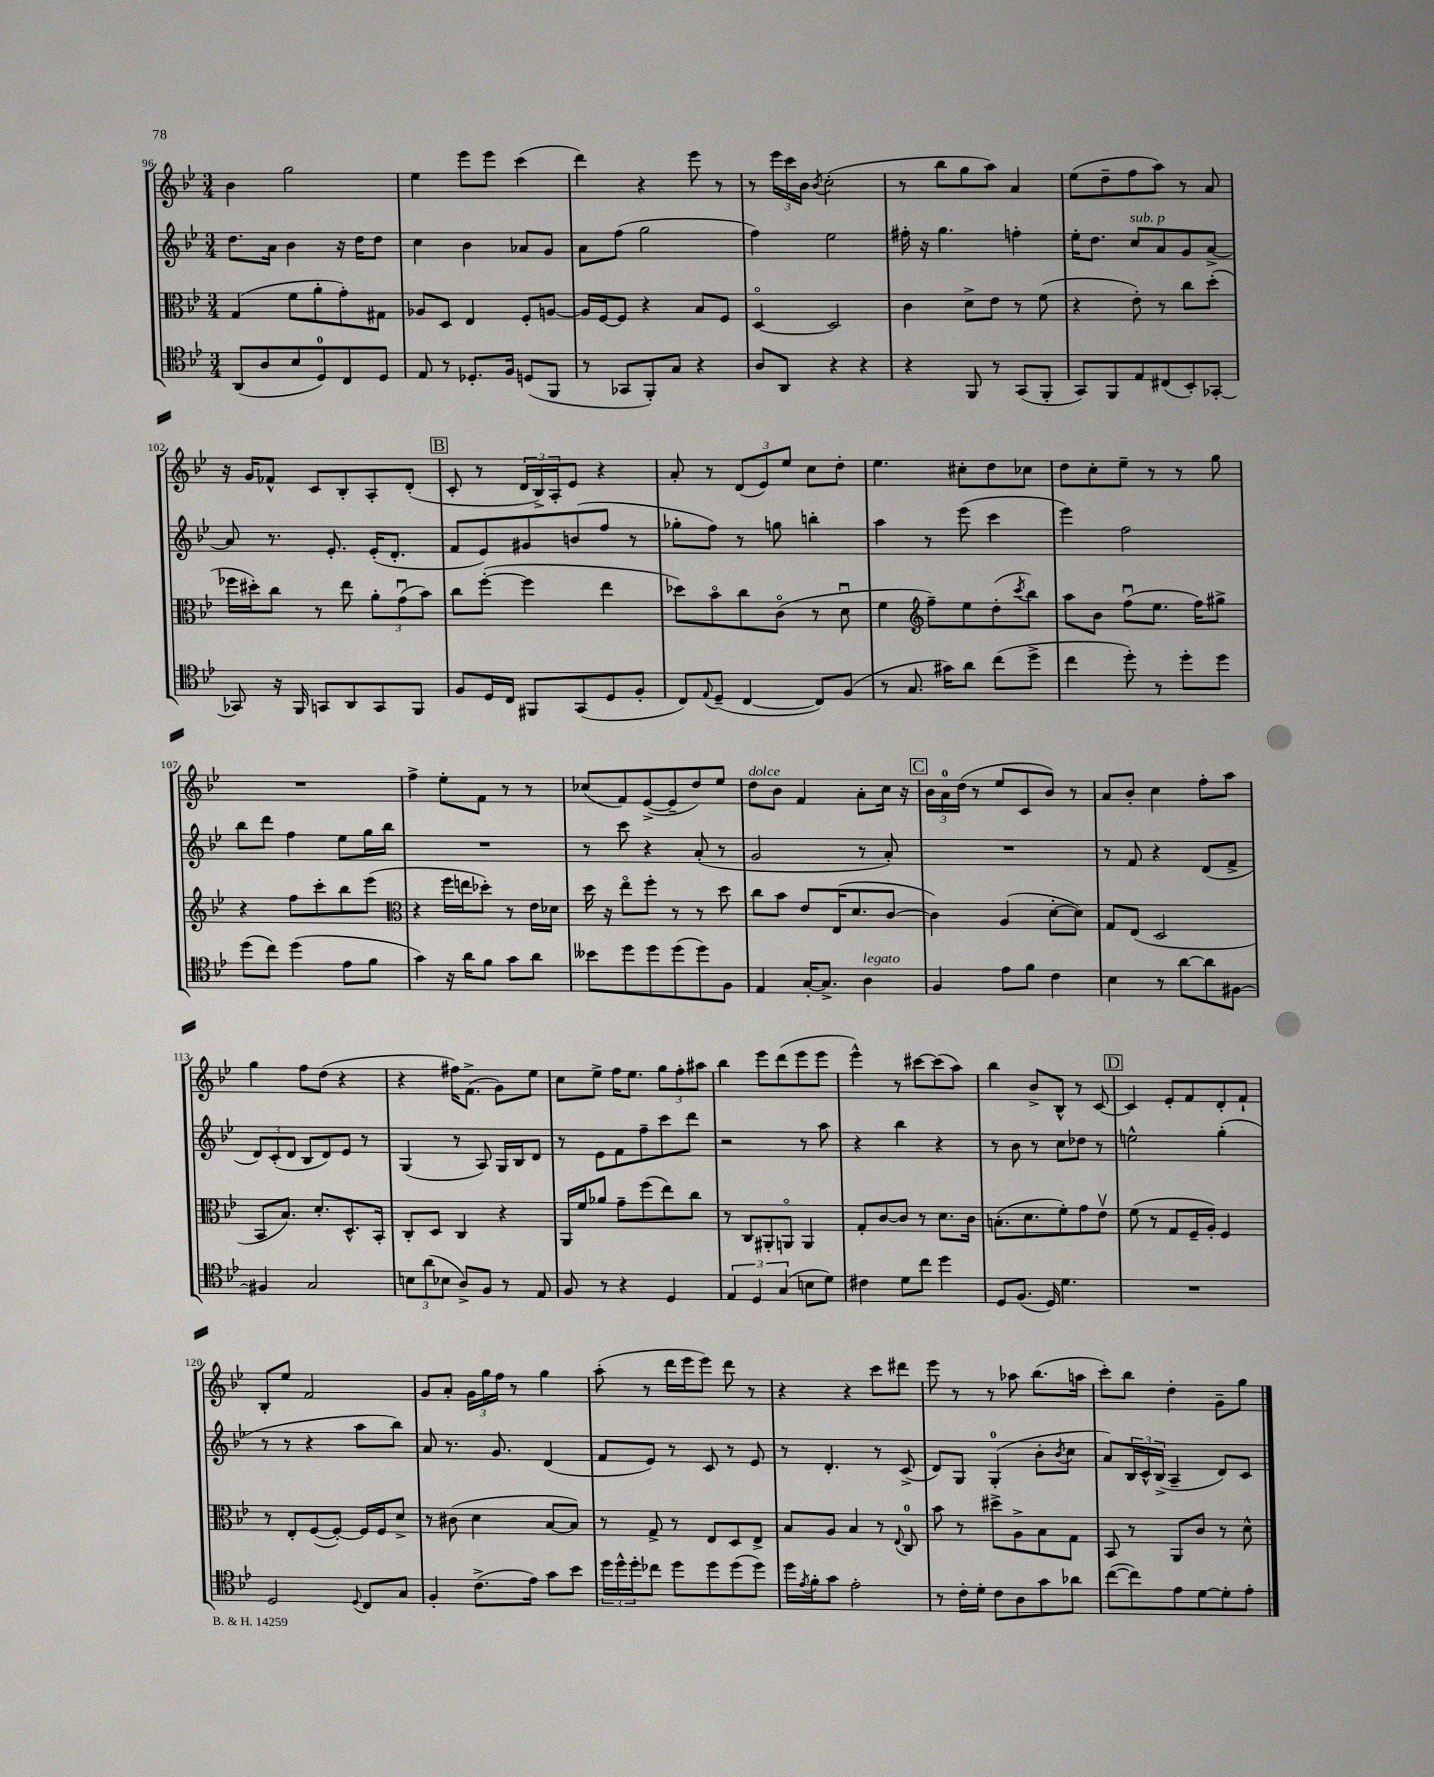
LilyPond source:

<<
\new StaffGroup <<
\new Staff = "s0" {
    \clef treble \key bes \major \numericTimeSignature \time 3/4
    bes'4 g''2 |
    ees''4 ees'''8 ees'''8 c'''4( |
    d'''4) r4 ees'''8 r8 |
    r8 \tuplet 3/2 { ees'''16 c'''16 bes'16 } \acciaccatura { bes'8 } c''2-.( |
    r8 bes''8 g''8 a''8) a'4 |
    ees''8( d''8-- f''8 a''8) r8 a'8 |
    r16 g'16 fes'8-^ c'8 bes8-. a8-. d'8-.( |
    \mark \markup { \box "B" } c'8-. r8 \tuplet 3/2 { d'16 bes16->) a16-. } ees'8 r4 |
    a'8-. r8 \tuplet 3/2 { d'8( ees'8) ees''8 } c''8 d''8-. |
    ees''4. cis''8-. d''8 ces''8 |
    d''8 c''8-. ees''8-- r8 r8 g''8 |
    R2. |
    f''4-> ees''8-. f'8 r8 r8 |
    ces''8( f'8) ees'8~->( ees'8-- d''8) ees''8 |
    d''8^\markup { \italic "dolce" } bes'8 f'4 a'8-. c''16 r16 |
    \mark \markup { \box "C" } \tuplet 3/2 { bes'16 a'16-0 d''16( } r8 ees''8 c'8 bes'8) r8 |
    a'8 bes'8-. c''4 f''8-. a''8 |
    g''4 f''8 d''8( r4 |
    r4 fis''16) f'8.->( g'8) ees''8 |
    c''8 ees''8-> f''16 ees''8. \tuplet 3/2 { g''8 f''8-. ais''8 } |
    bes''4 ees'''8 d'''8( ees'''8 ees'''8 |
    ees'''4-^) r8 cis'''8~ cis'''8( a''8) |
    bes''4 bes'8-> bes8-^ r8 c'8~ |
    \mark \markup { \box "D" } c'4 ees'8-. f'8 d'8-. f'8-! |
    bes8-. ees''8 f'2 |
    g'8 a'8-. \tuplet 3/2 { g'16 g''16 f''16 } r8 g''4 |
    a''8-.( r8 d'''16 ees'''16 ees'''8) d'''8 r8 |
    r4 r4 c'''8 dis'''8 |
    ees'''8 r8 r8 aes''8 bes''8.( a''16 |
    c'''8-.) bes''8 d''4-. g'8-- g''8 \bar "|." |
}
\new Staff = "s1" {
    \clef treble \key bes \major \numericTimeSignature \time 3/4
    d''8. a'16 bes'4 r16 d''16 d''8 |
    c''4 bes'4 aes'8 g'8 |
    a'8 f''8( g''2 |
    f''4) ees''2 |
    fis''16-. r16 g''4. f''4-. |
    ees''16-. d''8. c''8^\markup { \italic "sub. p" } a'8 g'8 a'8~-> |
    a'8 r8. ees'8.-. ees'16-.( d'8.-. |
    \mark \markup { \box "B" } f'8 ees'8) gis'8 b'8( f''8 r8 |
    ges''8-. f''8) r8 g''8 b''4-. |
    a''4 r8 ees'''8( c'''4 |
    ees'''4) f''2 |
    bes''8 d'''8 f''4 ees''8 g''16 bes''16 |
    R2. |
    r8 c'''8 r4 a'8-.( r8 |
    g'2 r8 a'8-.) |
    \mark \markup { \box "C" } R2. |
    r8 f'8 r4 d'8( f'8-> |
    \tuplet 3/2 { d'8) c'8-.( d'8 } bes8 d'8) ees'8 r8 |
    g4( r8 a8) g16 bes16 d'8 |
    r8 ees'8 f'8 f''8-- c'''8 d'''8 |
    r2 r8 a''8 |
    r4 bes''4 r4 |
    r8 bes'8 r8 c''8 des''8 r8 |
    \mark \markup { \box "D" } e''2-^ g''4-.( |
    r8 r8 r4 a''8 bes''8) |
    a'8 r8. g'8. d'4( |
    f'8 ees'8) r8 c'8 r8 ees'8 |
    r8 d'4.-. r8 c'8->( |
    d'8) g8 g4-0-.( bes'8-. \acciaccatura { bes'8 } c''8 |
    a'8) \tuplet 3/2 { bes16 c'16-^ bes16->( } a4-- d'8) c'8 \bar "|." |
}
\new Staff = "s2" {
    \clef alto \key bes \major \numericTimeSignature \time 3/4
    g4( f'8 a'8-. g'8-.) gis8 |
    aes8 d8 ees4 f8-. a8~ |
    a16 f16~ f8 r4 bes8 f8 |
    d4~\flageolet d2 |
    c'4 d'8-> ees'8 r8 f'8( |
    r4 ees'8-.) r8 c''8 d''8-.( |
    fes''16 dis''16-.) c''8 r8 ees''8 \tuplet 3/2 { a'8-. g'8\downbow( bes'8) } |
    \mark \markup { \box "B" } c''8 f''8~-.( f''4 ees''4 |
    des''8) bes'8\flageolet c''8 c'8\flageolet( r8 d'8\downbow |
    f'4 \clef treble f''8--) ees''8 d''8-.( \acciaccatura { c'''8 } bes''8) |
    a''8 bes'8 f''8\downbow( ees''8. f''16) gis''8-> |
    r4 f''8 c'''8-. bes''8 ees'''8( |
    \clef alto r4 f''16 e''16 des''8-.) r8 ees'16 des'16 |
    d''16 r16 ees''8\flageolet f''8-. r8 r8 d''8 |
    c''8 bes'8 ees'8 ees16( d'8. c'8~ |
    \mark \markup { \box "C" } c'4) a4( d'8~-. d'8) |
    g8 ees8( d2 |
    bes,8 bes8.) d'8.-. d8.-^ bes,16-. |
    c8-. d8 c4 r4 |
    a,16 f'16 aes'8 g'8-- f''8( ees''8) c''8 |
    r8 c8 ais,8-. a,8\flageolet a,4 |
    g8-. c'8~ c'8 r8 d'8. c'16 |
    b8.-.( d'8. f'8-.) g'8 ees'8\upbow |
    \mark \markup { \box "D" } f'8( r8 g8 f16-- a16-.) f4 |
    r8 ees8-. f8~( f8~-.) f16 f16 d'8-> |
    r8 cis'8( d'4 bes8~ bes8) |
    r8 g8-> r8 ees8 d8 ees8-> |
    bes8 a8 bes4 r8 \appoggiatura { ees8 } c8-0 |
    bes'8 r8 dis''8-> a8-> bes8 g8 |
    bes,8 r8 a,8 c'8 r8 d'8-^ \bar "|." |
}
\new Staff = "s3" {
    \clef tenor \key bes \major \numericTimeSignature \time 3/4
    a,8( a8 bes8 d8-0) c8 d8 |
    ees8 r8 des8.-. f16 d8( f,8 |
    r8 ges,8 f,8-.) g8 r4 |
    a8 a,8 r4 r4 |
    r4 f,8 r8 g,8( f,8-. |
    g,8) f,8 ees8 cis8( bes,8-.) ges,8~-. |
    ges,8 r16 f,16 g,8 a,8 g,8 f,8 |
    \mark \markup { \box "B" } f8 d16 c16 fis,8 g,8( d8 f8-. |
    c8) \appoggiatura { ees8 } d8--( c4~ c8) f8( |
    r8 g8. gis'16) a'8 c''8( d''8-> |
    c''4 d''8-.) r8 d''8-. d''8 |
    d''8( c''8) d''4( ees'8 f'8 |
    g'4) r16 a'16 f'8 g'8 a'8 |
    beses'8 d''8 d''8 d''8( d''8) f8 |
    ees4 g16~-. g8.-> a4^\markup { \italic "legato" } |
    \mark \markup { \box "C" } f4 ees'8 f'8 c'4 |
    bes4 r8 a'8~ a'8 fis8~ |
    fis4 g2 |
    \tuplet 3/2 { b8 a'8( bes8 } a8->) f8 r8 ees8 |
    f8 r8 r4 d4 |
    \tuplet 3/2 { ees4 d4 g4( } b8 d'8) |
    cis'4 d'8 c''8 d''4 |
    d8 f8.( d16) d'4. |
    \mark \markup { \box "D" } R2. |
    d2 \appoggiatura { d8 } c8 g8 |
    f4-. c'8.->( ees'16) g'8 bes'8 |
    \tuplet 3/2 { d''16 d''16-^ d''16-. } ces''8 d''8 d''8 d''8( d''8) |
    d''16 \acciaccatura { ees'8 } f'16-. g'8 ees'2-. |
    r8 c'16-. d'16-. c'8 a8 g'8 aes'8 |
    c''8~( c''8) ees'8 d'8~ d'8-. ees'8-. \bar "|." |
}
>>
>>
\layout { \context { \Score currentBarNumber = #96 } }
